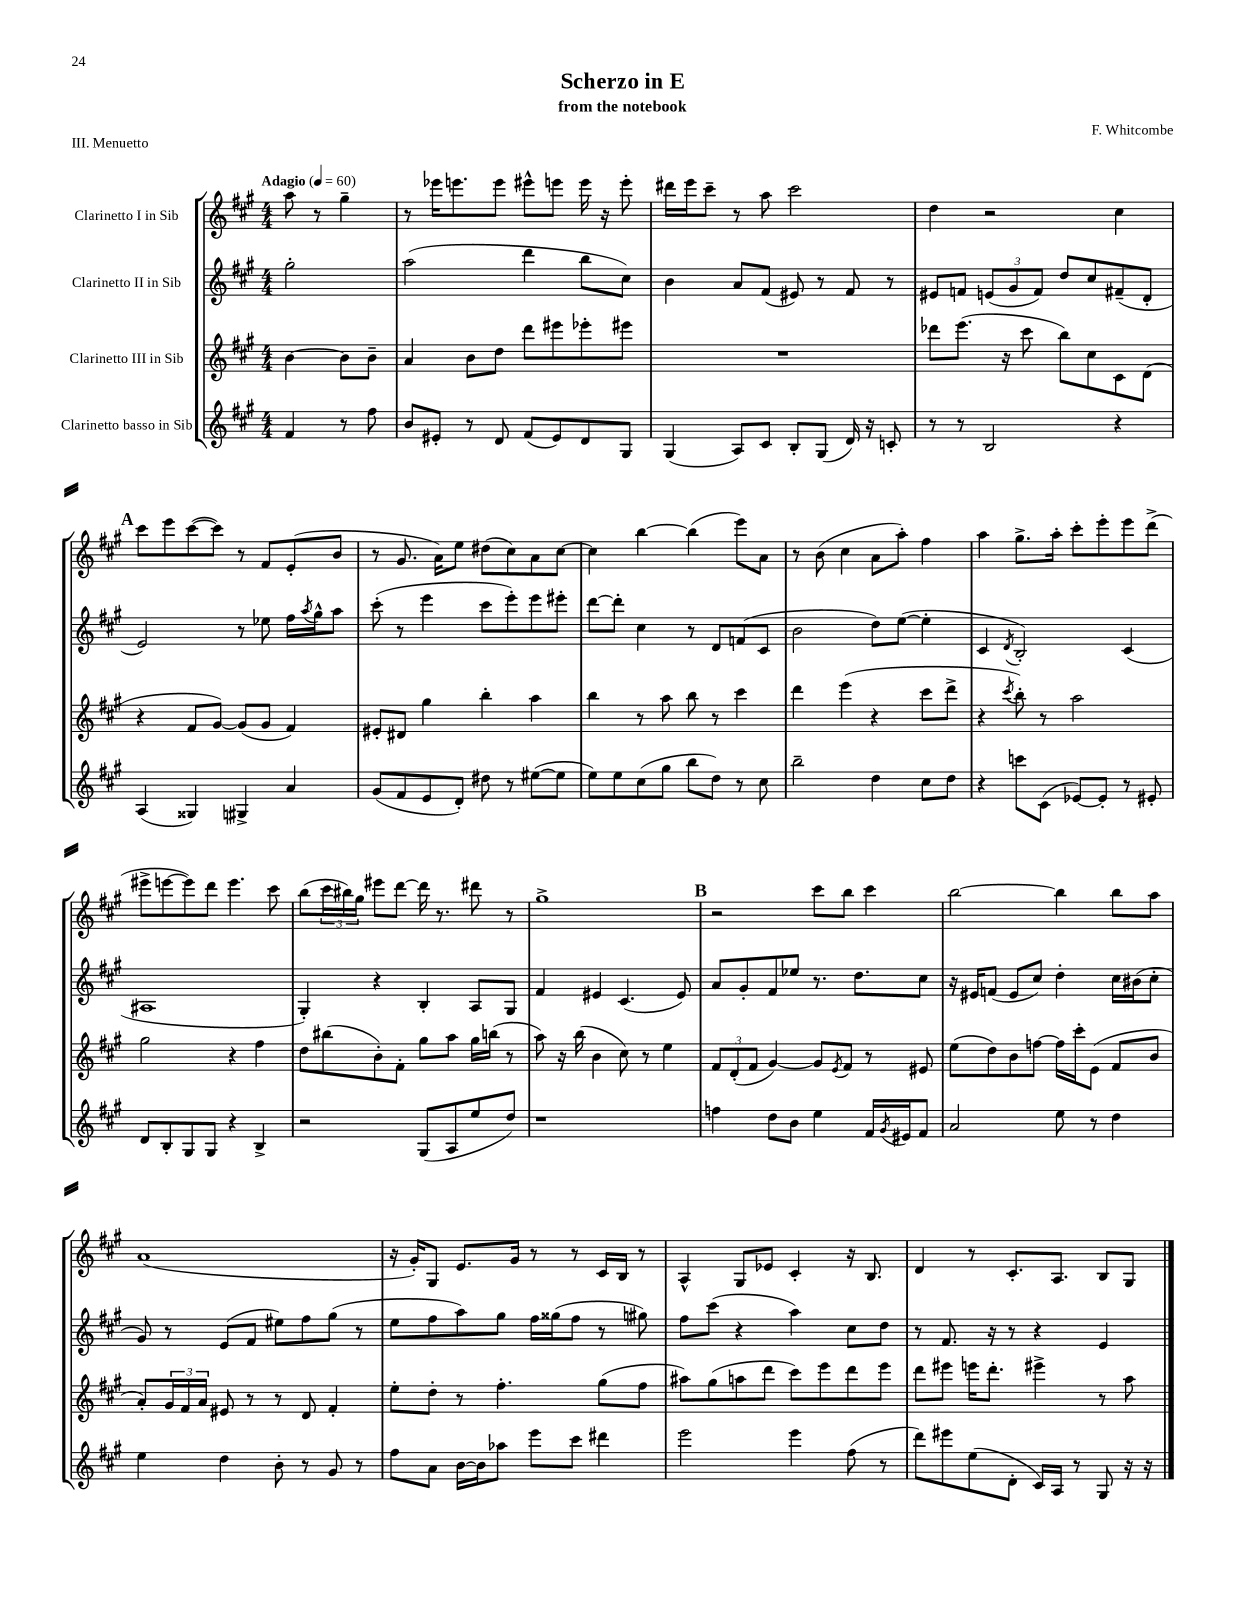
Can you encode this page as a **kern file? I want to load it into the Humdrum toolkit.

**kern	**kern	**kern	**kern
*part4	*part3	*part2	*part1
*staff4	*staff3	*staff2	*staff1
*I"Clarinetto basso in Sib	*I"Clarinetto III in Sib	*I"Clarinetto II in Sib	*I"Clarinetto I in Sib
*clefG2	*clefG2	*clefG2	*clefG2
*k[f#c#g#]	*k[f#c#g#]	*k[f#c#g#]	*k[f#c#g#]
*M4/4	*M4/4	*M4/4	*M4/4
*MM60	*MM60	*MM60	*MM60
=	=	=	=
!	!	!	!LO:TX:a:B:t=Adagio
4f#/	[4b\	2gg#'\	8aa\
.	.	.	8r
8r	8b\L]	.	4gg#~\
8ff#\	8b~\J	.	.
=1	=1	=1	=1
8b/L	4a/	(2aa\	8r
8e#X'/J	.	.	16eee-X\KL
.	.	.	8.eeen\
8r	8b\L	.	.
8d/	8dd\J	.	8eee\J
(8f#/L	8ddd\L	4ddd\	8eee#X^^\L
8e#/)	8eee#X\	.	8eeen\J
8d/	8eee-X'\	8bb\L	16eee\
.	.	.	16r
8G#/J	8eee#X\J	8cc#\J)	8eee'\
=2	=2	=2	=2
(4G#/	1r	4b\	16ddd#X\LL
.	.	.	16eee\J
.	.	.	8ccc#~\J
8A/L)	.	8a/L	8r
8c#/J	.	(8f#/J	8aa\
8B'/L	.	8e#X/)	2ccc#\
(8G#/J	.	8r	.
16d/)	.	8f#/	.
16r	.	.	.
8cn'/	.	8r	.
=3	=3	=3	=3
8r	8ddd-X\L	8e#X/L	4dd\
8r	(8.eee\J	8fn/J	.
2B/	.	(12en/L	2r
.	16r	.	.
.	.	12g#/	.
.	8ccc#\	.	.
.	.	12f/J)	.
.	8bb\L)	8dd/L	.
.	8cc#\	8cc#/	.
4r	8c#\	(8f#X~/	4cc#\
.	(8d\J	8d'/J	.
!!LO:LB:g=z
!!LO:REH:place=s1:t=A
=4	=4	=4	=4
(4A/	4r	2e/)	8ccc#\L
.	.	.	8eee\
4G##X/)	8f#/L	.	([8ccc#\
.	[8g#/J)	.	8ccc#\J])
4G#X^/	(8g#/L]	8r	8r
.	8g#/J	8ee-X\	8f#/L
4a/	4f#/)	16ff#\LL	(8e'/
.	.	8qaa/	.
.	.	16gg#^^\J	.
.	.	8aa\J	8b/J
=5	=5	=5	=5
(8g#/L	8e#X'/L	(8ccc#'\	8r
8f#/	8d#X/J	8r	8.g#/
8e/	4gg#\	4eee\	.
.	.	.	16a\KL)
8d'/J)	.	.	8ee\J
8dd#X\	4bb'\	8ccc#\L	(8dd#X\L
8r	.	8eee'\)	8cc#\)
([8ee#X\L	4aa\	8eee\	8a\
8ee#\J]	.	8eee#X'\J	[8cc#\J
=6	=6	=6	=6
8ee\L)	4bb\	[8ddd\L	4cc#\]
8ee\	.	8ddd'\J]	.
(8cc#\	8r	4cc#\	[4bb\
8gg#\J	8aa\	.	.
8bb\L	8bb\	8r	(4bb\]
8dd\J)	8r	8d/L	.
8r	4ccc#\	(8fn/	8eee\L)
8cc#\	.	8c#/J	8a\J
=7	=7	=7	=7
2bb~\	4ddd\	2b\	8r
.	.	.	(8b\
.	(4eee\	.	4cc#\
4dd\	4r	8dd\L)	8a\L
.	.	([8ee\J	8aa'\J)
8cc#\L	8ccc#\L	4ee'\]	4ff#\
8dd\J	8ddd^\J	.	.
=8	=8	=8	=8
4r	4r	4c#/	4aa\
.	8qccc#/	8qd/	.
8cccn\L	8bb'\)	2B'/)	8.gg#^\L
(8c#\J	8r	.	.
.	.	.	16aa'\Jk
[8e-X/L)	2aa\	.	8ccc#'\L
8e-'/J]	.	.	8eee'\
8r	.	(4c#/	8eee\
8e#X'/	.	.	(8ddd^\J
!!LO:LB:g=z
=9	=9	=9	=9
8d/L	2gg#\	1A#X	8eee#X^\L
8B'/	.	.	[8eeen\
8G#/	.	.	8eee\])
8G#/J	.	.	8ddd\J
4r	4r	.	4.eee\
4B^/	4ff#\	.	.
.	.	.	8ccc#\
=10	=10	=10	=10
2r	8dd\L	4G#'/)	(8bb\L
.	(8bb#X\	.	24ccc#\L
.	.	.	24bb#X\)
.	.	.	24gg#\JJ
.	8b'\)	4r	8eee#X\L
.	8f#'\J	.	[8ddd\J
(8G#/L	8gg#\L	4B'/	16ddd\]
.	.	.	8.r
8A/	8aa\J	.	.
8ee/	16gg#\LL	8A/L	8ddd#X\
.	(16bbn\JJ	.	.
8dd/J)	8r	8G#/J	8r
=11	=11	=11	=11
1r	8aa\)	4f#/	1gg#^
.	16r	.	.
.	(16bb\	.	.
.	4b\	4e#X/	.
.	8cc#\)	(4.c#/	.
.	8r	.	.
.	4ee\	.	.
.	.	8e#/)	.
!!LO:REH:place=s1:t=B
=12	=12	=12	=12
4ffn\	12f#/L	8a/L	2r
.	(12d'/	.	.
.	.	8g#'/	.
.	12f#/J	.	.
8dd\L	[4g#/)	8f#/	.
8b\J	.	8ee-X/J	.
4ee\	8g#/L]	8.r	8ccc#\L
.	8qe/	.	.
.	8f#/J	.	8bb\J
.	.	8.dd\L	.
16f#/LL	8r	.	4ccc#\
8qg#/	.	.	.
16e#X/J	.	.	.
8f#/J	8e#X/	8cc#\J	.
=13	=13	=13	=13
2a/	(8ee\L	16r	[2bb\
.	.	16e#X/KL	.
.	8dd\)	(8fn/J	.
.	8b\	8e#/L	.
.	[8ffn\J	8cc#/J)	.
8ee\	16ff\LL]	4dd'\	4bb\]
.	16ccc#'\J	.	.
8r	(8e\J	.	.
4dd\	8f#/L	16cc#\LL	8bb\L
.	.	(16b#X\J	.
.	8b/J	8cc#'\J	8aa\J
!!LO:LB:g=z
=14	=14	=14	=14
4ee\	8a'/L)	8g#/)	(1a
.	24g#/L	8r	.
.	24f#/	.	.
.	24a/JJ	.	.
4dd\	8e#X/	(8e/L	.
.	8r	8f#/J	.
8b'\	8r	8ee#X\L)	.
8r	8d/	8ff#\	.
8g#/	4f#'/	(8gg#\J	.
8r	.	8r	.
=15	=15	=15	=15
8ff#\L	8ee'\L	8ee\L	16r
.	.	.	16g#'/KL)
8a\J	8dd'\J	8ff#\	8G#/J
[16b\LL	8r	8aa\)	8.e/L
16b\J]	.	.	.
8aa-X\J	4.ff#'\	8gg#\J	.
.	.	.	16g#/Jk
8eee\L	.	16ff#\LL	8r
.	.	(16gg##X\J	.
8ccc#\J	.	8ff#\J	8r
4ddd#X\	(8gg#\L	8r	16c#/LL
.	.	.	16B/JJ
.	8ff#\J	8gg#X\)	8r
=16	=16	=16	=16
2eee\	8aa#X\L)	8ff#\L	4A^^/
.	(8gg#\	(8ccc#\J	.
.	8aan\	4r	8G#/L
.	8ddd\J	.	8e-X/J
4eee\	8ccc#\L)	4aa\)	4c#'/
.	8eee\	.	.
(8ff#\	8ddd\	8cc#\L	16r
.	.	.	8.B/
8r	8eee\J	8dd\J	.
=17	=17	=17	=17
8ddd\L)	8ddd\L	8r	4d/
8eee#X\	8eee#X\J	8.f#/	.
(8ee\	16eeen\KL	.	8r
.	8.ddd'\J	16r	.
8d'\J	.	8r	8.c#'/L
16c#/LL)	4eee#X^\	4r	.
16A/JJ	.	.	8.A/J
8r	.	.	.
8G#/	8r	4e/	8B/L
16r	8aa\	.	8G#/J
16r	.	.	.
==	==	==	==
*-	*-	*-	*-
